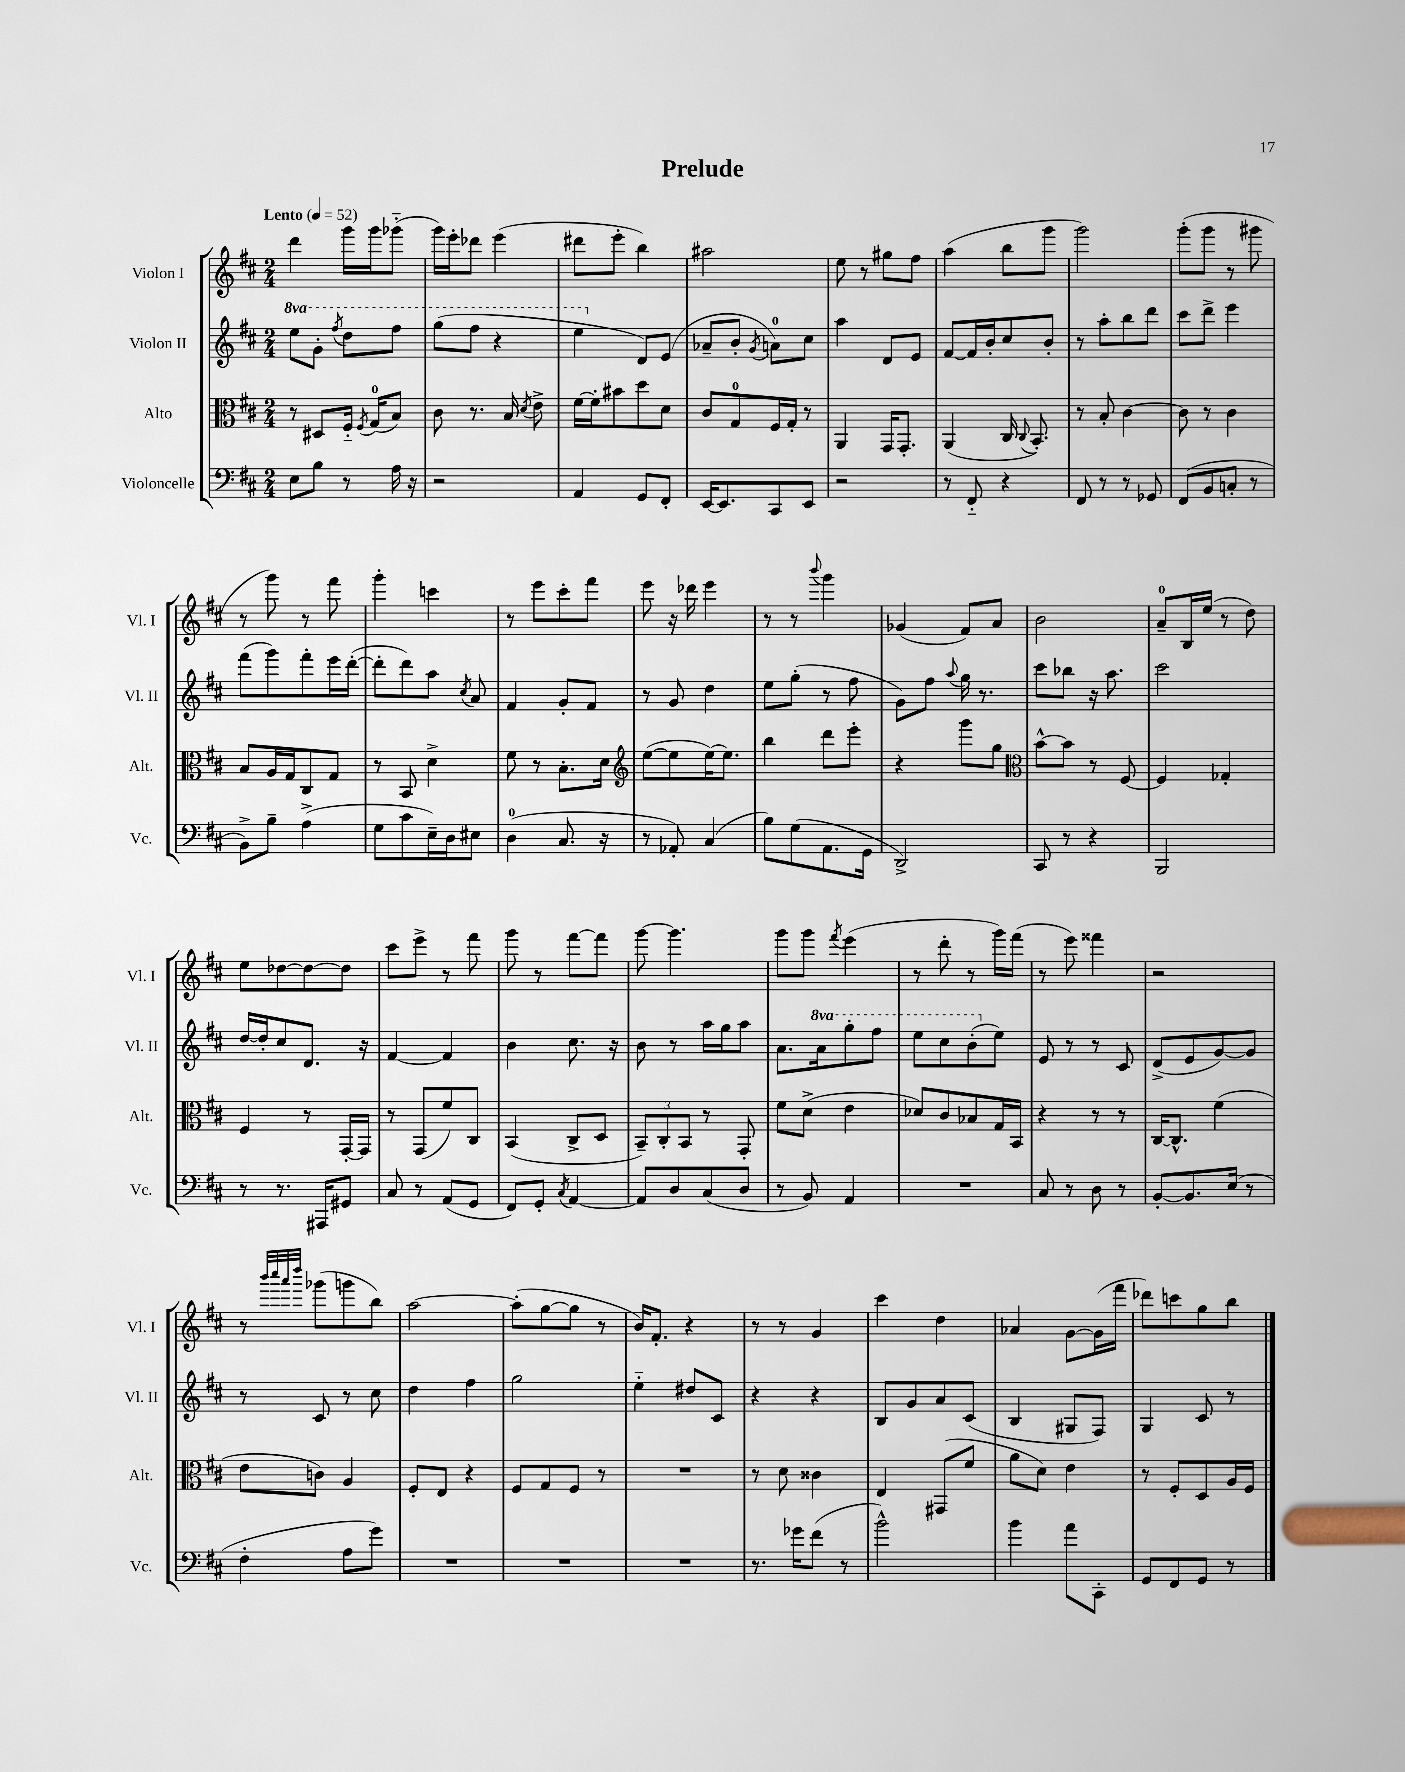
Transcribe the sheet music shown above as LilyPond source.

\header { title = "Prelude" }
<<
\new StaffGroup <<
\new Staff = "s0" \with { instrumentName = "Violon I" shortInstrumentName = "Vl. I" } {
    \clef treble \key d \major \numericTimeSignature \time 2/4 \tempo "Lento" 4 = 52
    \autoBeamOff d'''4 g'''16[ g'''16 ges'''8]-_( |
    g'''16[) e'''16-. des'''8] e'''4( |
    dis'''8[ e'''8]-. b''4) |
    ais''2 |
    e''8 r8 gis''8[ fis''8] |
    a''4( b''8[ g'''8] |
    g'''2) |
    g'''8[-.( g'''8] r8 gis'''8 |
    r8 g'''8) r8 fis'''8 |
    g'''4-. c'''4 |
    r8 e'''8[ cis'''8-. fis'''8] |
    e'''8 r16 des'''16 e'''4 |
    r8 r8 \appoggiatura { b'''8 } g'''4 |
    ges'4( fis'8[) a'8] |
    b'2 |
    a'8[-0-- b16 e''16]( r8 d''8) |
    e''8[ des''8~ des''8~ des''8] |
    cis'''8[ e'''8]-> r8 fis'''8 |
    g'''8 r8 fis'''8[~ fis'''8] |
    g'''8~ g'''4. |
    g'''8[ g'''8] \acciaccatura { fis'''8 } e'''4( |
    r8 d'''8-. r8 g'''16[) fis'''16]( |
    r8 e'''8) fisis'''4 |
    r2 |
    r8 \grace { b'''32[ cis''''32 a'''32 d''''32] } ges'''8[( g'''8 b''8]) |
    a''2~ |
    a''8[-.( g''8~ g''8] r8 |
    b'16[) fis'8.]-. r4 |
    r8 r8 g'4 |
    cis'''4 d''4 |
    aes'4 g'8[~ g'16( fis'''16] |
    des'''8[) c'''8 g''8 b''8] \bar "|." |
}
\new Staff = "s1" \with { instrumentName = "Violon II" shortInstrumentName = "Vl. II" } {
    \clef treble \key d \major \numericTimeSignature \time 2/4 \set Staff.ottavationMarkups = #ottavation-simple-ordinals
    \autoBeamOff \ottava #1 e'''8[ g''8]-. \acciaccatura { fis'''8 } d'''8[ fis'''8] |
    g'''8[( fis'''8] r4 |
    e'''4 \ottava #0 d'8[) e'8]( |
    aes'8[-- b'8]-. \acciaccatura { g'8 } a'8[-0) cis''8] |
    a''4 d'8[ e'8] |
    fis'8[~ fis'16 b'16-. cis''8 b'8]-. |
    r8 a''8[-. b''8 d'''8] |
    cis'''8[ d'''8]-> e'''4 |
    fis'''8[( g'''8) fis'''8-. e'''16 d'''16]~-.( |
    d'''8[-. d'''8) a''8] \acciaccatura { cis''8 } a'8 |
    fis'4 g'8[-. fis'8] |
    r8 g'8 d''4 |
    e''8[ g''8]-.( r8 fis''8 |
    g'8[) fis''8] \appoggiatura { a''8 } g''16 r8. |
    cis'''8[ bes''8] r16 a''8. |
    cis'''2 |
    d''16[~ d''16-. cis''8 d'8.] r16 |
    fis'4~ fis'4 |
    b'4 cis''8. r16 |
    b'8 r8 a''16[ g''16 a''8] |
    a'8.[ \ottava #1 a''16 g'''8-. fis'''8] |
    e'''8[ cis'''8 b''8-.( \ottava #0 e''8]) |
    e'8 r8 r8 cis'8 |
    d'8[->( e'8 g'8~) g'8] |
    r8 cis'8 r8 cis''8 |
    d''4 fis''4 |
    g''2 |
    e''4-_ dis''8[ cis'8] |
    r4 r4 |
    b8[ g'8 a'8 cis'8]( |
    b4 gis8[ fis8]) |
    g4 cis'8 r8 \bar "|." |
}
\new Staff = "s2" \with { instrumentName = "Alto" shortInstrumentName = "Alt." } {
    \clef alto \key d \major \numericTimeSignature \time 2/4
    \autoBeamOff r8 dis8[ fis16]-_ \acciaccatura { fis8 } g16[-0( b8]) |
    cis'8 r8. b16 \acciaccatura { d'8 } e'8-> |
    fis'16[~ fis'16-. bis'8 d''8 d'8] |
    cis'8[ g8-0 fis16 g16]-. r8 |
    a,4 g,16[ g,8.]-. |
    a,4( cis16 \appoggiatura { cis8 } b,8.-.) |
    r8 b8-. cis'4~ |
    cis'8 r8 cis'4 |
    b8[ a16 g16 cis8 g8] |
    r8 b,8 d'4-> |
    fis'8 r8 b8.[-. d'16] |
    \clef treble e''8[~( e''8 e''16~) e''8.] |
    b''4 d'''8[ e'''8]-. |
    r4 g'''8[ g''8] |
    \clef alto b'8[~-^ b'8] r8 fis8~ |
    fis4 ges4-. |
    fis4 r8 g,16[~-. g,16] |
    r8 g,8[( fis'8) cis8] |
    b,4( cis8[-> d8] |
    \tuplet 3/2 { b,8[--) cis8-. b,8] } r8 g,8-. |
    fis'8[ d'8]->( e'4 |
    des'8[) cis'8 bes8 g16 b,16] |
    r4 r8 r8 |
    cis16[~ cis8.]-^ fis'4( |
    e'8[ c'8]) a4 |
    fis8[-. e8] r4 |
    fis8[ g8 fis8] r8 |
    R2 |
    r8 d'8 cisis'4 |
    e4 gis,8[( fis'8] |
    a'8[ d'8]) e'4 |
    r8 fis8[-. d8 a16 fis16] \bar "|." |
}
\new Staff = "s3" \with { instrumentName = "Violoncelle" shortInstrumentName = "Vc." } {
    \clef bass \key d \major \numericTimeSignature \time 2/4
    \autoBeamOff e8[ b8] r8 a16 r16 |
    r2 |
    a,4 g,8[ fis,8]-. |
    e,16[~ e,8. cis,8 e,8] |
    r2 |
    r8 fis,8-_ r4 |
    fis,8 r8 r8 ges,8 |
    fis,8[( b,8 c8]-. r8 |
    b,8[->) b8]-- a4->( |
    g8[ cis'8 e16--) d16 eis8] |
    d4-0( cis8. r16 |
    r8 aes,8-.) cis4( |
    b8[) g8( a,8. g,16] |
    d,2->) |
    cis,8 r8 r4 |
    b,,2 |
    r8 r8. ais,,16[ gis,8] |
    cis8 r8 a,8[( g,8] |
    fis,8[) g,8]-. \acciaccatura { cis8 } a,4~ |
    a,8[ d8 cis8( d8] |
    r8 b,8) a,4 |
    R2 |
    cis8 r8 d8 r8 |
    b,8[~-. b,8. e16]( r8 |
    fis4-. a8[ g'8]) |
    R2 |
    R2 |
    R2 |
    r8. ges'16[ fis'8]( r8 |
    b'2-^) |
    b'4 a'8[ cis,8]-. |
    g,8[ fis,8 g,8] r8 \bar "|." |
}
>>
>>
\layout { \context { \Score \remove "Bar_number_engraver" } }
